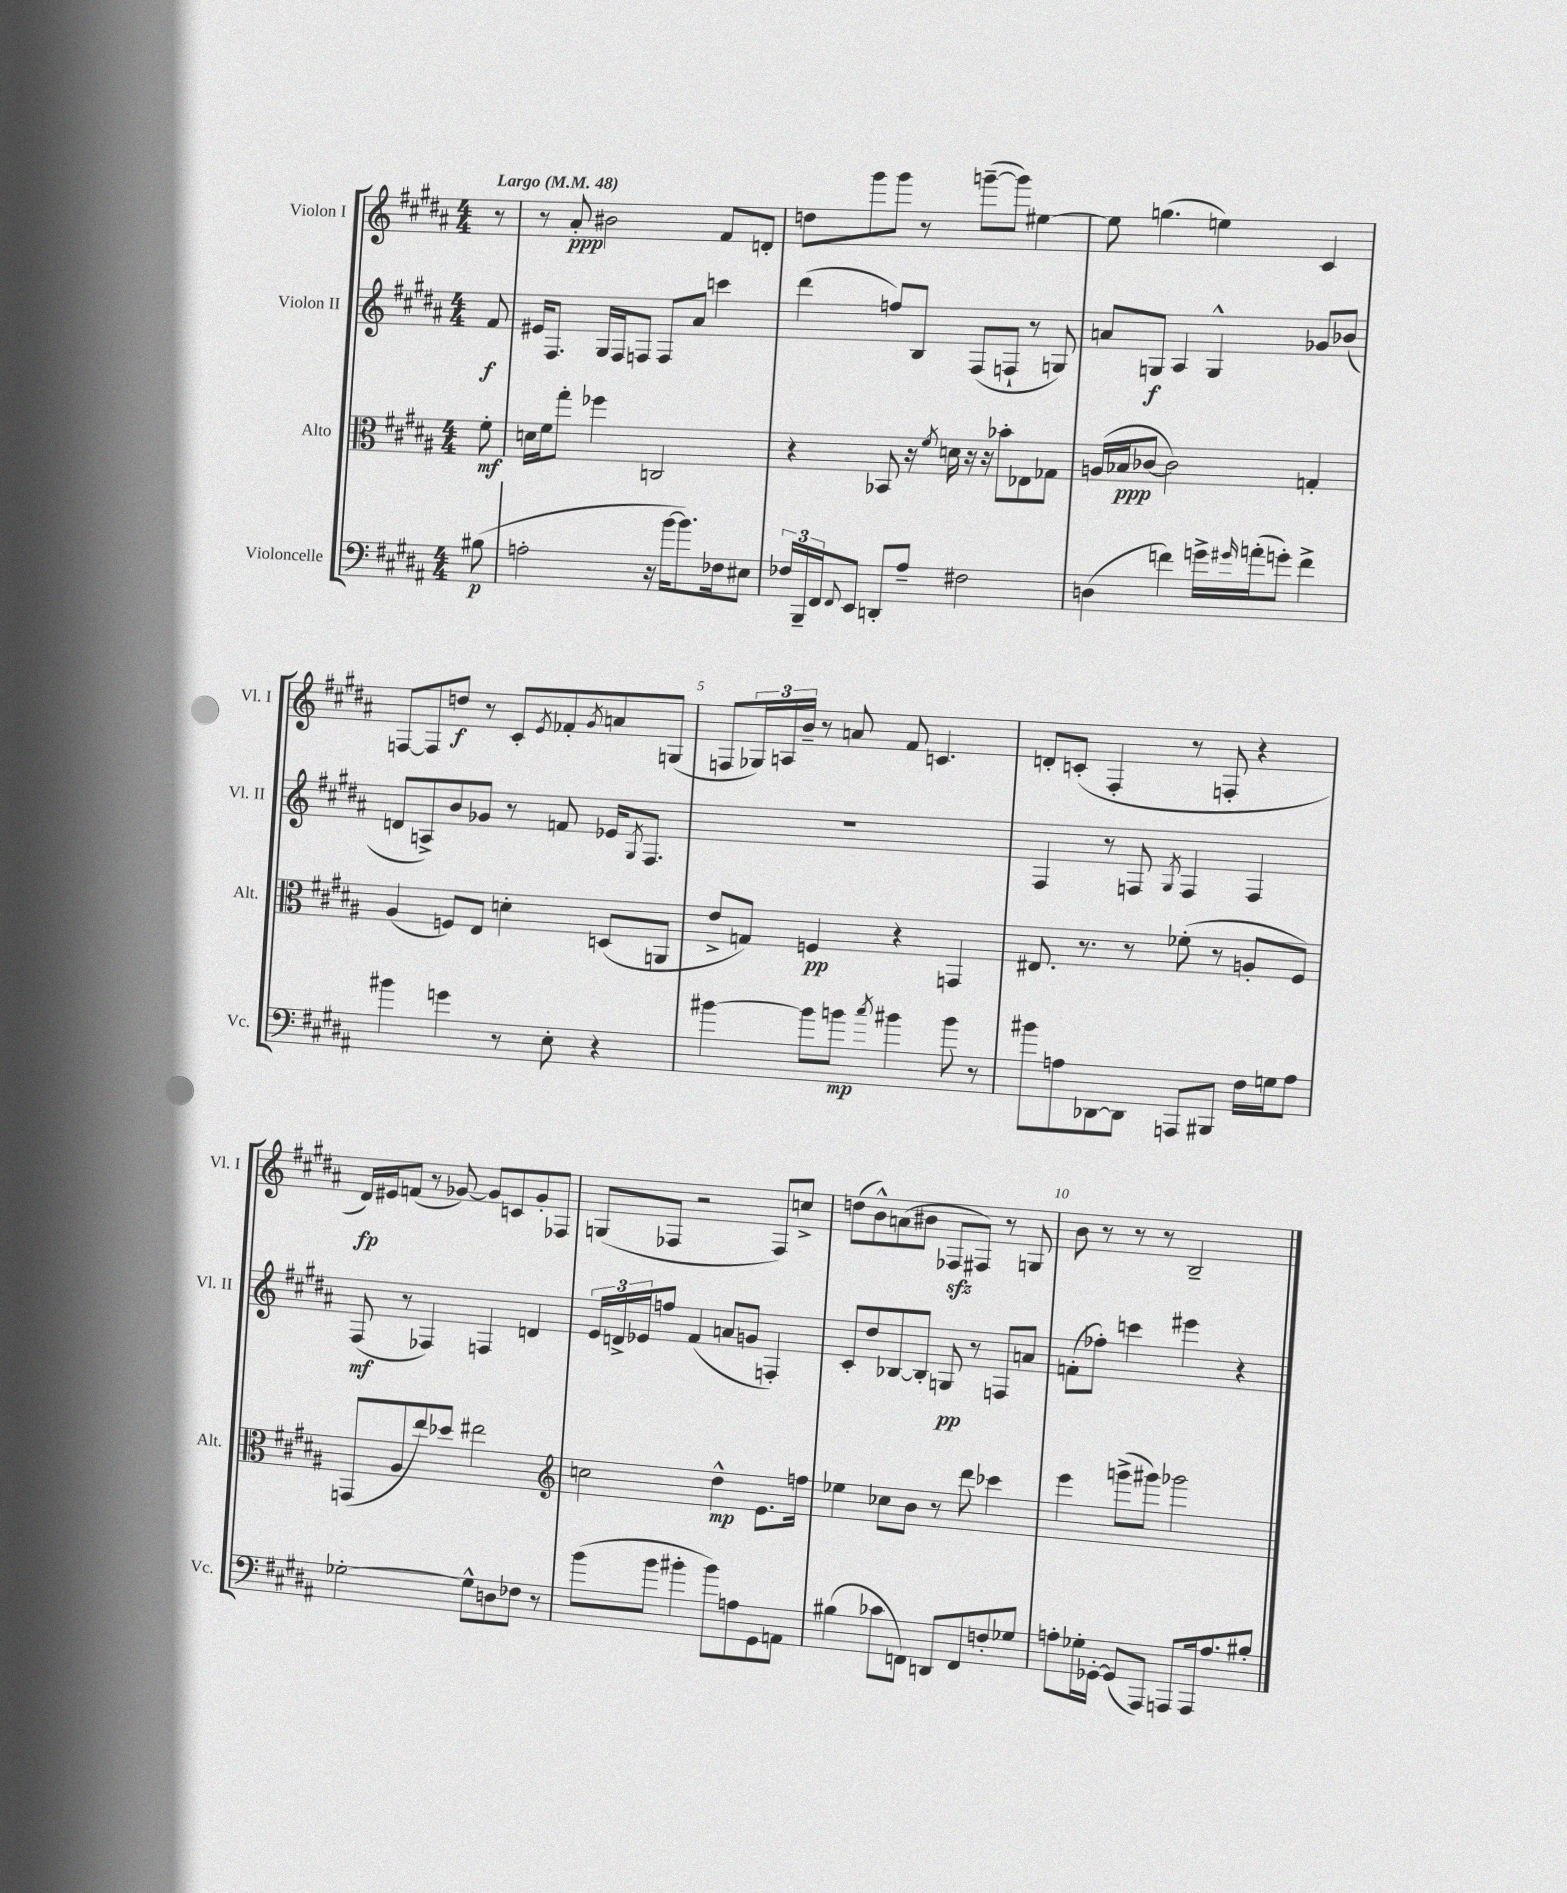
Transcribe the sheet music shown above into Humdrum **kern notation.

**kern	**kern	**kern	**kern
*staff4	*staff3	*staff2	*staff1
*clefF4	*clefC3	*clefG2	*clefG2
*k[f#c#g#d#a#]	*k[f#c#g#d#a#]	*k[f#c#g#d#a#]	*k[f#c#g#d#a#]
*M4/4	*M4/4	*M4/4	*M4/4
*MM48	*MM48	*MM48	*MM48
(8B#	8f#'	8f#	8r
=	=	=	=
2A'	16d	16e#	8r
.	16f#	8.F#	.
.	8gg#'	.	8a#'
.	4ff-	16G#	2b#
.	.	16F#	.
.	.	8F	.
16r	2C	8F	.
[16b	.	.	.
8.b])	.	8a#	.
.	.	4ccc	8f#
16F-	.	.	.
8E#	.	.	8d'
=	=	=	=
24F-	4r	(4ddd#	8dd
24BBB~	.	.	.
24FF#	.	.	.
8qqFF#	.	.	.
8EE	.	.	8ggg#
8DD'	8BB-	8ff)	8ggg#
8A#~	16r	8B	8r
.	8qf#	.	.
.	16d	.	.
2F#	16r	(8F#	([8ggg~
.	16r	.	.
.	8b-'	8F`	8ggg])
.	8E-	8r	[4ee#
.	8G-	8G)	.
=	=	=	=
(4D	(16A	8a	8ee#]
.	16B-	.	.
.	[8c-	8G	(4.gg
4f)	2c-])	4A#	.
16g^	.	4G^^	4ee)
16qqg#	.	.	.
(16a'	.	.	.
8g')	.	.	.
4f^	4G'	8g-	4c#
.	.	(8b-	.
=	=	=	=
4b#	(4A#	8d	[8F
.	.	8A^)	8F]
4g	8F)	8b	8dd
.	8E	8g-	8r
8r	4d'	8r	8c#'
.	.	.	8qe
8E'	.	8f	8f-'
.	.	.	8qg#
4r	(8D	16e-	8a
.	.	8qG#	.
.	.	8.F#	.
.	8AA	.	(8G
=	=	=	=
[4b#	8e^	1r	8F
.	8G)	.	24G-)
.	.	.	24A
.	.	.	24b~
8b#]	4F	.	8r
8b	.	.	8a
8qcc#	.	.	.
4b#	4r	.	8f#
.	.	.	4.c
8b#	4GG	.	.
8r	.	.	.
=	=	=	=
8b#	8.E#	4F#	8d'
8A	.	.	(8c'
.	8.r	.	.
[8DD-	.	8r	4F#'
8DD-]	8r	8F	.
.	.	8qG#	.
8AAA	(8f-'	4F	8r
8BBB#	8r	.	8F'
16F#	8A'	4F	4r
16G	.	.	.
8A	8F#)	.	.
=	=	=	=
[2G-'	(8GG	(8F#	16d#)
.	.	.	16e#
.	8A#	8r	(8f
.	8ee)	4F-)	8r
.	8dd-	.	[8g-)
8G-^^]	2ee#	4F	8g-]
8D	.	.	8c
8F-	.	4d	8g-'
8r	.	.	8F-
=	=	=	=
*	*clefG2	*	*
(8b	2cc	24e	(8G
.	.	24d^	.
.	.	24e-	.
8b	.	8ff	8F-
4b#'	.	(4f#	2r
8b#)	4dd#^^	8a	.
8A	.	8g	.
8GG#	8.e	4F')	8F-)
8AA	.	.	8cc^
.	16ff	.	.
=	=	=	=
(4B#	4ee-	8c#'	(8dd
.	.	8dd#	8b^^)
8c-	8cc-	[8B-	(8a
8FF)	8b	8B-']	8b#
8DD	8r	8G	8F-
8FF	8ddd#	8r	8F#)
8F'	4ccc-	8F	8r
8G-	.	8a	8G
=	=	=	=
8A'	4eee	(8f'	8b
16G-'	.	8ff-')	8r
[16GG-'	.	.	.
(8GG-]	(8ggg^	4ccc	8r
8AAA#)	8ggg#)	.	8r
8AAA	2ggg-	4eee#	2B~
16AAA	.	.	.
8.A	.	.	.
.	.	4r	.
8B#'	.	.	.
==	==	==	==
*-	*-	*-	*-
